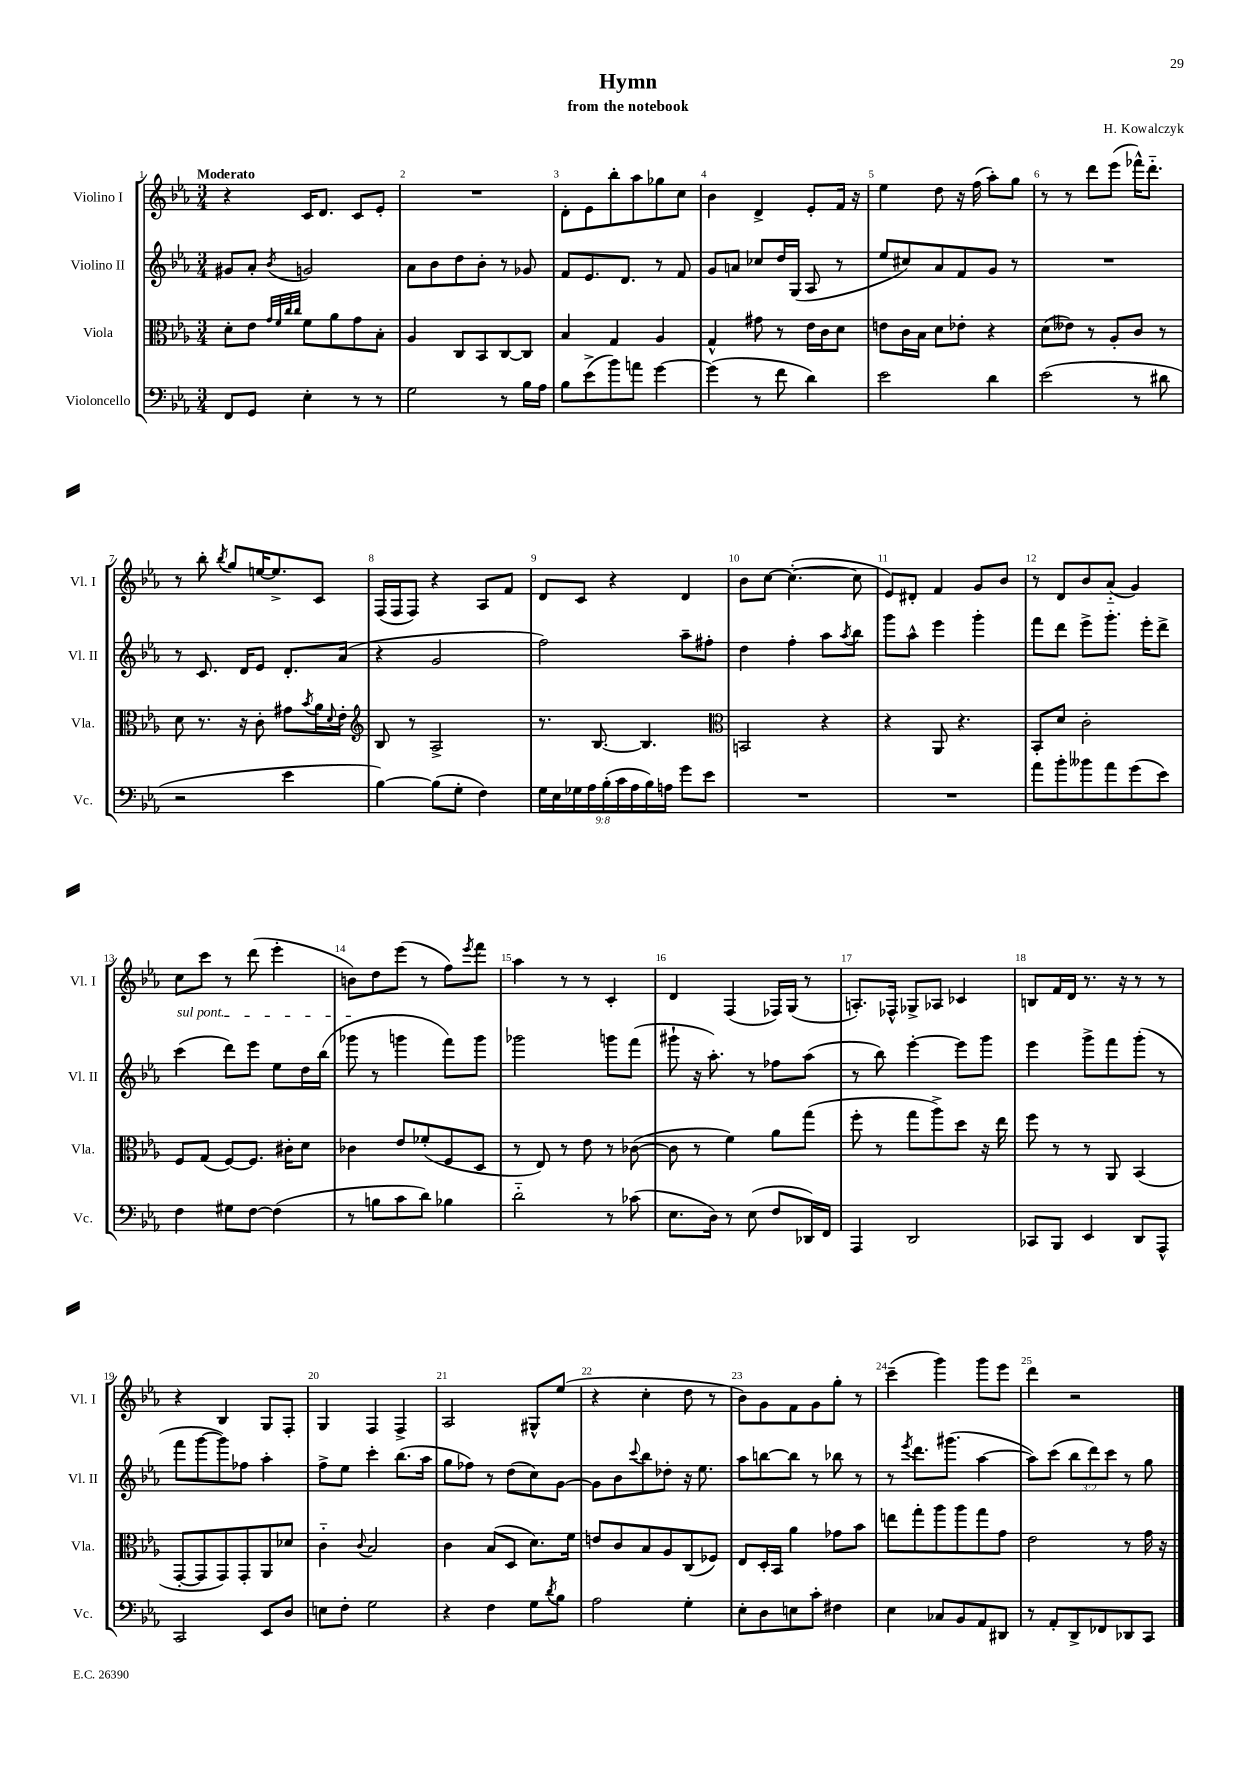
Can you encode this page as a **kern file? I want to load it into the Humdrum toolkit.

**kern	**kern	**kern	**kern
*staff4	*staff3	*staff2	*staff1
*clefF4	*clefC3	*clefG2	*clefG2
*k[b-e-a-]	*k[b-e-a-]	*k[b-e-a-]	*k[b-e-a-]
*M3/4	*M3/4	*M3/4	*M3/4
8FF	8d'	8g#	4r
8GG	8e-	8a-'	.
.	32qqg	.	.
.	32qqf	.	.
.	32qqcc	.	.
.	32qqcc	8qb-	.
4E-'	8f	2g	16c
.	.	.	8.d
.	8a-	.	.
8r	8g	.	8c
8r	8B-'	.	8e-'
=	=	=	=
2G	4A-	8a-	2.r
.	.	8b-	.
.	8C	8dd	.
.	8BB-	8b-'	.
8r	[8C	8r	.
16B-	8C]	8g-	.
16A-	.	.	.
=	=	=	=
8B-	4B-	8f	8d'
(8e-^	.	8.e-	8e-
8b-)	4G	.	8bb-'
.	.	8.d	.
8a	.	.	8aa-
[4g	4A-	8r	8gg-
.	.	8f	8cc
=	=	=	=
(4g]	4G^^	8g	4b-
.	.	8a	.
8r	8g#	8cc-	4d^
8f	8r	16dd	.
.	.	(16G	.
4d)	16e-	8A-	8e-'
.	16c	.	.
.	8d	8r	16f
.	.	.	16r
=	=	=	=
2e-	8e	8ee-	4ee-
.	16c	8cc#)	.
.	16B-	.	.
.	8d	8a-	8dd
.	8e-'	8f	16r
.	.	.	(16ff
4d	4r	8g	8aa-')
.	.	8r	8gg
=	=	=	=
(2e-	(8d	2.r	8r
.	8e--)	.	8r
.	8r	.	8ddd
.	8A-'	.	(8eee-
8r	8c	.	16fff-^^)
.	.	.	8.ddd'~
8d#	8r	.	.
=	=	=	=
2r	8d	8r	8r
.	8.r	8.c	8bb-'
.	.	.	8qbb-
.	.	.	8gg
.	16r	16d	.
.	8c'	8e-	[16ee
.	.	.	8.ee^]
4e-	8g#	8.d'	.
.	8qb-	.	.
.	16a-	.	8c
.	8qqd	.	.
.	16e-'	(16a-	.
=	=	=	=
*	*clefG2	*	*
[4B-)	8B-	4r	(16F
.	.	.	16F
.	8r	.	8F)
(8B-]	2A-^	2g	4r
8G'	.	.	.
4F)	.	.	8A-
.	.	.	8f
=	=	=	=
18G	8.r	2ff)	8d
18E-	.	.	.
18G-	.	.	.
.	.	.	8c
18A-	.	.	.
.	[8.B-	.	.
(18B-'	.	.	.
.	.	.	4r
18c	.	.	.
18A-	.	.	.
.	4.B-]	.	.
18B-)	.	.	.
18A	.	.	.
8g	.	8aa-~	4d
8e-	.	8ff#'	.
=	=	=	=
*	*clefC3	*	*
2.r	2BB	4dd	8b-
.	.	.	[8cc
.	.	4ff'	(4.cc'_
.	4r	8aa-	.
.	.	8qaa-	.
.	.	8bb-	8cc]
=	=	=	=
2.r	4r	8ggg	8e-)
.	.	8aa-^^	8d#'
.	8AA-	4eee-	4f
.	4.r	.	.
.	.	4ggg'	8g
.	.	.	8b-
=	=	=	=
8a-	8BB-'	8fff	8r
8b-'	8d	8ddd	8d
8b--	2c'	8eee-^	8b-
8a-	.	8.ggg'	(8a-'~
(8g	.	.	4g)
.	.	16eee-'	.
8e-)	.	8ddd^	.
=	=	=	=
4F	8F	(4ccc	8cc
.	(8G	.	8ccc
8G#	[8F)	8ddd)	8r
[8F	8.F]	8eee-	(8ddd
(4F]	.	8ee-	4eee-'
.	16c#'	.	.
.	8d	16dd	.
.	.	(16bb-	.
=	=	=	=
8r	4c-	8ggg-	8b)
8B	.	8r	8dd
8c	8e-	4ggg	(8eee-
8d)	(8f-'	.	8r
4B-	8F	8fff)	8ff)
.	.	.	8qeee-
.	8D	8ggg	8fff
=	=	=	=
2d'~	8r	2ggg-	4aa-
.	8E-)	.	.
.	8r	.	8r
.	8e-	.	8r
8r	8r	8ggg	4c'
(8c-	([8c-	(8fff	.
=	=	=	=
8.E-	8c-]	8ggg#`	4d
.	8r	16r	.
16D)	.	8.aa-')	.
8r	4f)	.	(4F
(8E-	.	8r	.
8F	8a-	8ff-	16F-)
.	.	.	(16G
16DD-)	(8gg	(8aa-	8r
16FF	.	.	.
=	=	=	=
4AAA-	8ff'	8r	8.A')
.	8r	8bb-)	.
.	.	.	16F-^^
2DD	8gg	[4eee-'	8G-^
.	8aa-^)	.	8A-
.	8dd	8eee-]	4c-
.	16r	8ggg	.
.	16ee-	.	.
=	=	=	=
8CC-	8ff	4eee-	8B
8BBB-	8r	.	16f
.	.	.	16d
4EE-	8r	8ggg^	8.r
.	8AA-	8fff	.
.	.	.	16r
8DD	(4BB-	(8ggg'	8r
8AAA-^^	.	8r	8r
=	=	=	=
2CC	[8GG'	8fff	4r
.	8GG]	[8ggg	.
.	8GG)	8ggg])	4B-
.	8GG'	8ff-	.
8EE-	8AA-	4aa-'	8G
8D	8d-	.	8F'
=	=	=	=
8E	4c'~	8ff^	4G
8F'	.	8ee-	.
.	8qqc	.	.
2G	2B-	4ccc'	4F
.	.	(8.bb-	4F^
.	.	16aa-	.
=	=	=	=
4r	4c	8gg	2A-
.	.	8ff-)	.
4F	(8B-	8r	.
.	8D	(8dd	.
8G	8.d)	8cc)	8G#^^
8qd	.	.	.
8B-	.	[8g	(8ee-
.	16f	.	.
=	=	=	=
2A-	8e	8g]	4r
.	8c	8b-	.
.	.	8qqccc	.
.	8B-	8bb-	4cc'
.	8A-	8dd-'	.
4G'	(8C	16r	8dd
.	.	8.ee-	.
.	8F-)	.	8r
=	=	=	=
8E-'	8E-	8aa-	8b-)
8D	16D'	[8bb	8g
.	16BB-	.	.
8E	4a-	8bb]	8f
8c'	.	8r	8g
4F#	8g-	8bb-	8gg'
.	8b-	8r	8r
=	=	=	=
4E-	8ee	8r	(4ccc~
.	.	8qeee-	.
.	8gg'	8.ddd	.
8C-	8aa-	.	4ggg)
.	.	(8.ggg#	.
8BB-	8aa-	.	.
8AA-	8gg	[4aa-	8ggg
8DD#	8g	.	8eee-
=	=	=	=
8r	2e-	8aa-])	4ddd
8AA-'	.	(8ccc	.
8DD^	.	12bb-	2r
.	.	12ddd)	.
8FF-	.	.	.
.	.	12ccc	.
8DD-	8r	8r	.
8CC	16g	8gg	.
.	16r	.	.
==	==	==	==
*-	*-	*-	*-
